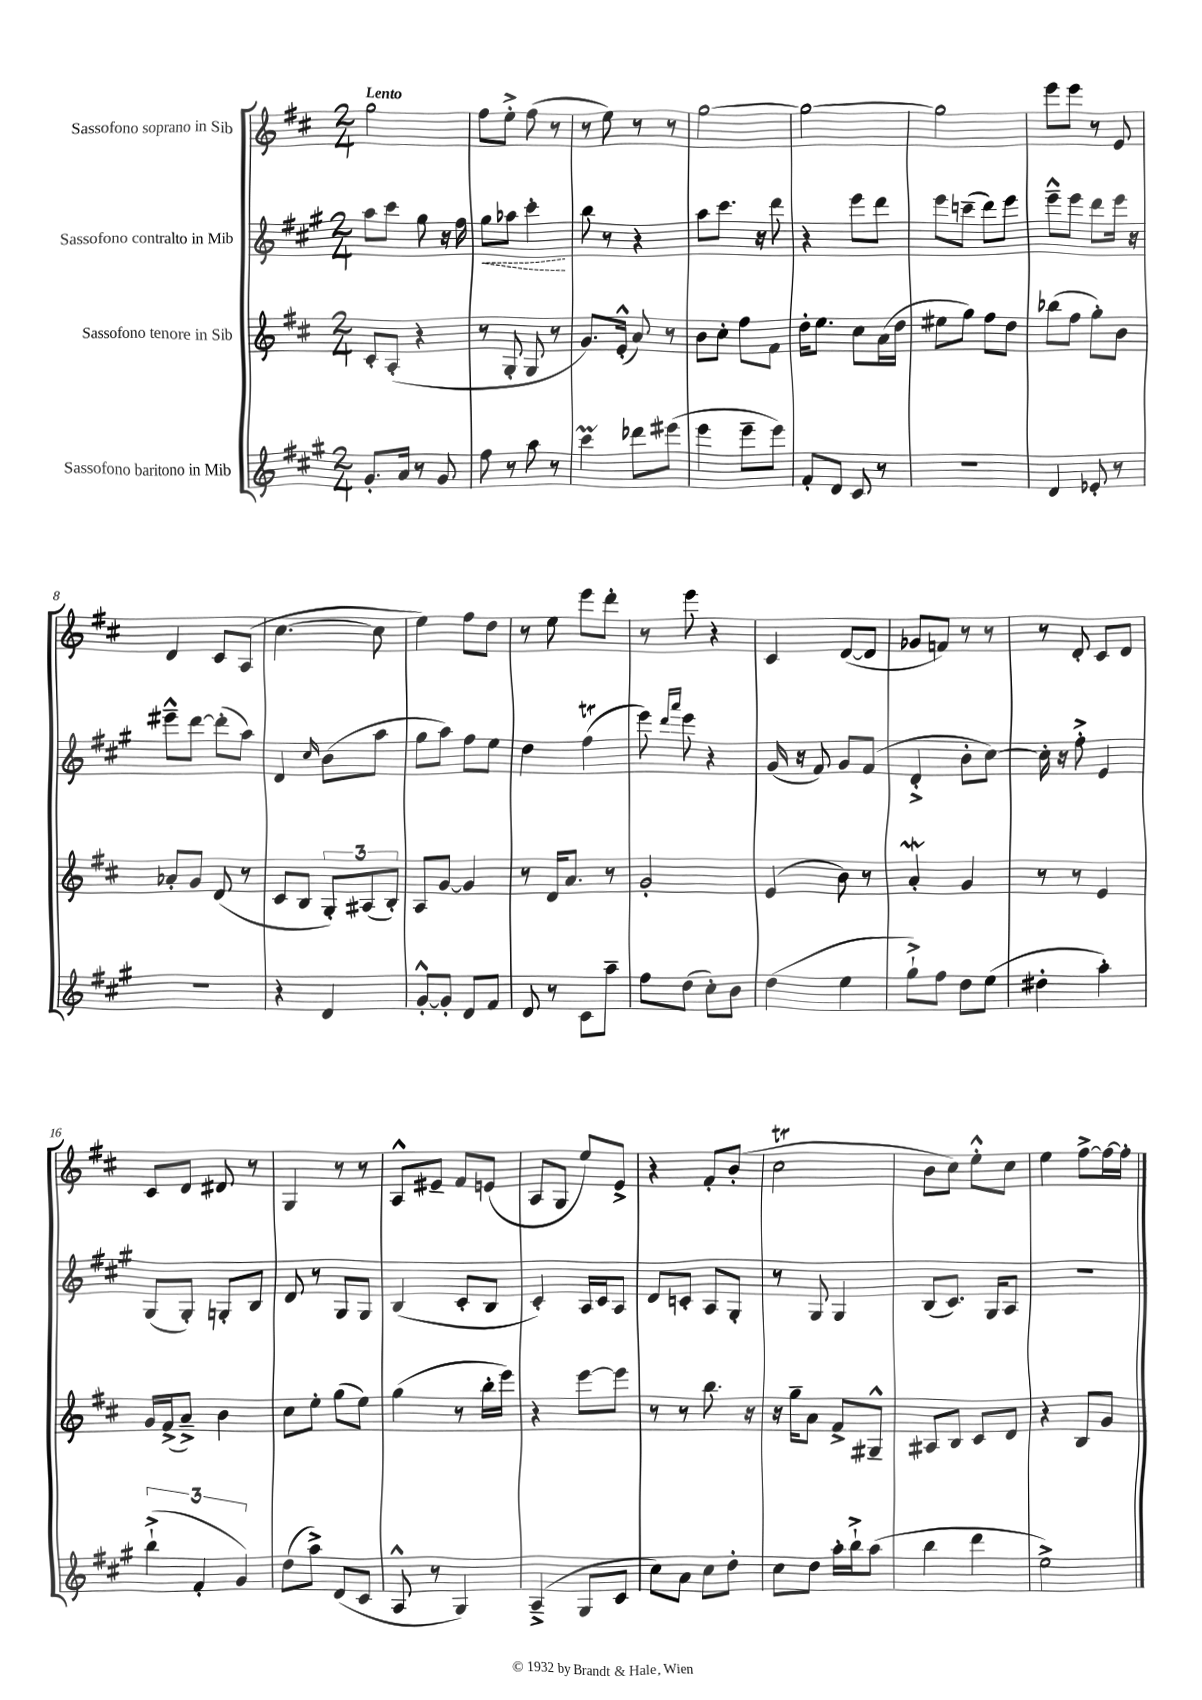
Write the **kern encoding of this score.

**kern	**kern	**kern	**kern
*staff4	*staff3	*staff2	*staff1
*clefG2	*clefG2	*clefG2	*clefG2
*k[f#c#g#]	*k[f#c#]	*k[f#c#g#]	*k[f#c#]
*M2/4	*M2/4	*M2/4	*M2/4
8.g#'	8c#'	8aa	2gg
.	(8A'	8ccc#	.
16a	.	.	.
8r	4r	8gg#	.
8g#	.	16r	.
.	.	16ff#	.
=	=	=	=
8ff#	8r	8gg#	8ff#
8r	8G'	8aa-	8ee'^
8aa	8G	4ccc#'	(8ff#
8r	8r	.	8r
=	=	=	=
4ccc#	8.g)	8bb	8r
.	.	8r	8ee)
.	(16e'^^	.	.
8ddd-	8a)	4r	8r
(8eee#	8r	.	8r
=	=	=	=
4eee	8b	8aa	[2gg
.	8cc#'	8.ccc#	.
8eee~	8ff#	.	.
.	.	16r	.
8eee)	8f#	8ddd	.
=	=	=	=
8f#'	16dd'	4r	2gg_
.	8.ee	.	.
8d	.	.	.
8c#	8cc#	8eee	.
8r	(16a	8ddd	.
.	16dd	.	.
=	=	=	=
2r	8ee#	8eee	2gg]
.	8gg)	(8ccc~	.
.	8ff#	8ddd)	.
.	8dd	8eee	.
=	=	=	=
4d	(8bb-	8eee~^^	8eee
.	8ff#	8eee	8eee
8e-'	8gg')	8ddd	8r
8r	8b	16eee	8e
.	.	16r	.
=	=	=	=
2r	8a-'	8eee#~^^	4d
.	8g	[8ddd	.
.	(8d	(8ddd']	8c#
.	8r	8aa)	(8A
=	=	=	=
4r	8c#	4d	[4.cc#
.	8B	.	.
.	.	16qqcc#	.
4d	12G')	(8b	.
.	(12A#	.	.
.	.	8aa	8cc#]
.	12B')	.	.
=	=	=	=
[8g#'^^	8A	8gg#	4ee)
8g#']	[8g	8aa)	.
8d	4g]	8ff#	8ff#
8f#	.	8ee	8dd
=	=	=	=
8d	8r	4dd	8r
8r	16d	.	8ee
.	8.a	.	.
8c#	.	(4ff#	8eee
8aa~	8r	.	8ddd'
=	=	=	=
8ff#	2g'	8eee)	8r
.	.	16qqddd	.
.	.	16qqaaa	.
(8dd	.	8eee	8eee
8cc#')	.	4r	4r
8b	.	.	.
=	=	=	=
(4dd	(4e	(16g#	4c#
.	.	16r	.
.	.	8f#)	.
4ee	8b)	8g#	([8d
.	8r	(8f#	8d]
=	=	=	=
8gg#`^)	4a'	4d'^	8g-
8ff#	.	.	8f)
8dd	4g	8b'	8r
(8ee	.	[8cc#)	8r
=	=	=	=
4dd#'	8r	16cc#']	8r
.	.	16r	.
.	8r	8ff#'^	8d'
4aa')	4e	4e	8c#
.	.	.	8d
=	=	=	=
(6bb`^	16g	(8G#	8c#
.	(16f#^	.	.
.	8a~^)	8G#')	8d
6f#'	.	.	.
.	4b	8G'	8d#
6g#)	.	.	.
.	.	8B	8r
=	=	=	=
(8dd	8cc#	8d	4G
8aa^)	8ee'	8r	.
(8d	(8gg	8G#	8r
8c#	8ee)	8G#	8r
=	=	=	=
8A^^	(4gg	(4B	8A^^
8r	.	.	8e#~
4G#)	8r	8c#'	8f#
.	16bb'	8B	(8e
.	16eee)	.	.
=	=	=	=
(4A~^	4r	4c#')	8A
.	.	.	8G
8G#	[8eee	16A	8ee)
.	.	16c#	.
8c#	8eee]	8A	8e^
=	=	=	=
8cc#)	8r	8d	4r
8a	8r	8c'	.
8cc#	8.bb	8A	8f#'
8dd'	.	8G#'	(8b'
.	16r	.	.
=	=	=	=
8cc#	16r	8r	2cc#
.	16gg~	.	.
8dd	8a	8G#	.
16aa'	8f#^	4G#	.
16bb`^	.	.	.
(8aa	8G#~^^	.	.
=	=	=	=
4bb	8A#	(8B	8b
.	8B	8.c#)	8cc#)
4ddd	8c#	.	8ee'^^
.	.	16G#	.
.	8d	8A	8cc#
=	=	=	=
2ee^)	4r	2r	4ee
.	8B	.	[8ff#^
.	8g	.	16ff#_
.	.	.	16ff#']
==	==	==	==
*-	*-	*-	*-
